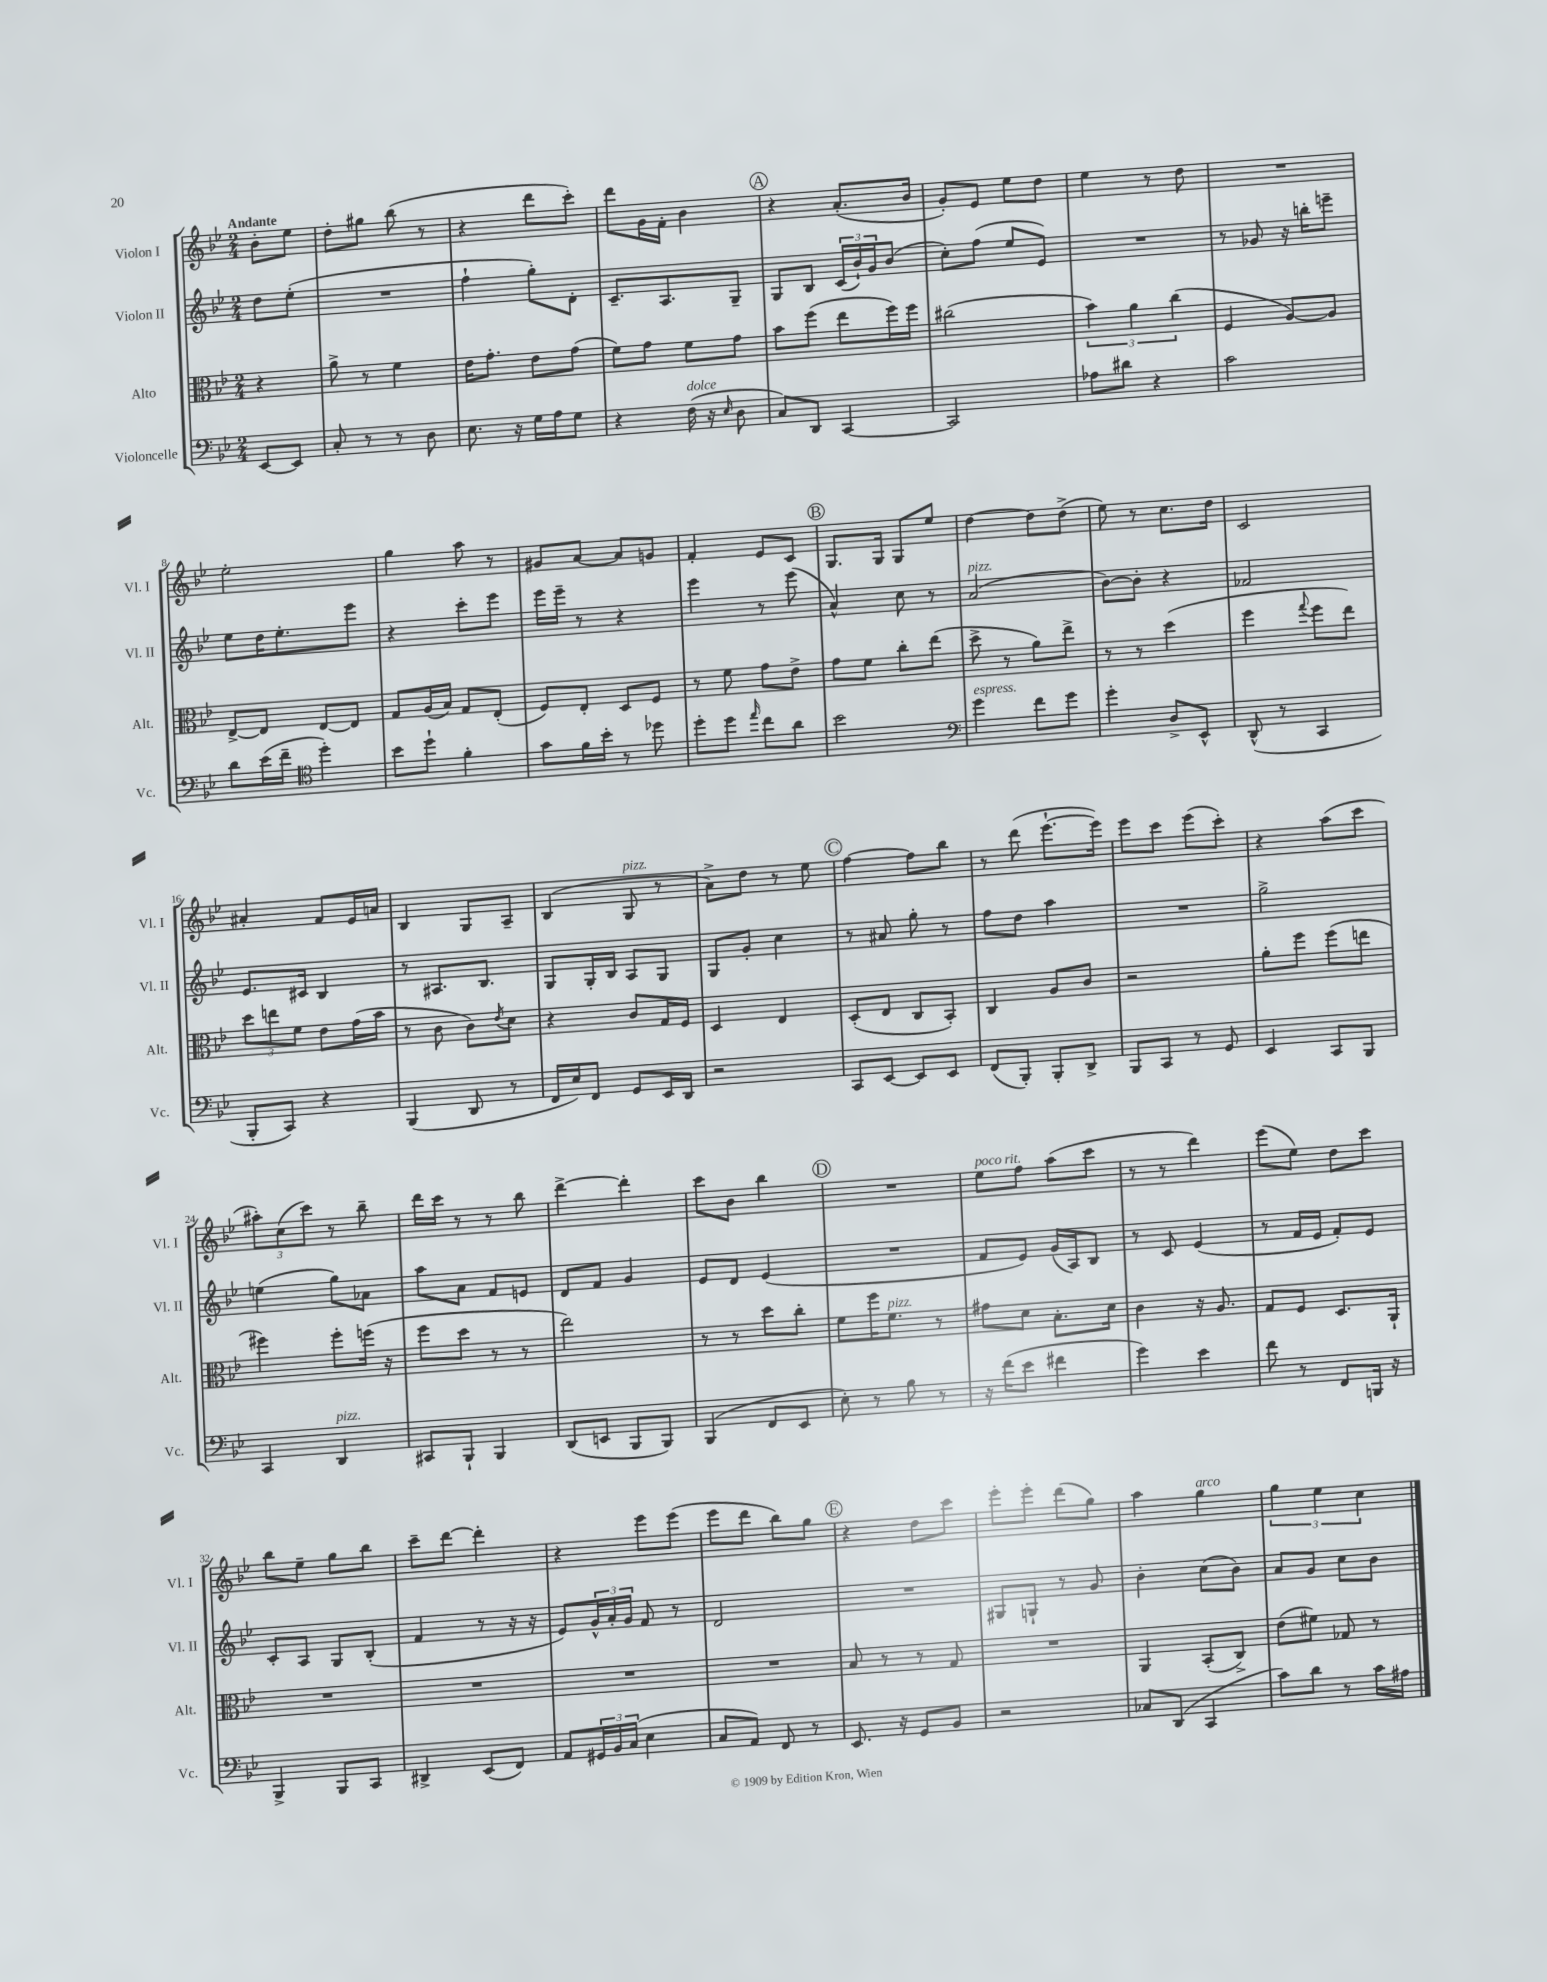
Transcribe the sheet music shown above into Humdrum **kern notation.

**kern	**kern	**kern	**kern
*staff4	*staff3	*staff2	*staff1
*clefF4	*clefC3	*clefG2	*clefG2
*k[b-e-]	*k[b-e-]	*k[b-e-]	*k[b-e-]
*M2/4	*M2/4	*M2/4	*M2/4
[8EE-/L	4r	8dd\L	8b-'\L
8EE-/]J	.	(8ee-'\J	8ee-\J
=	=	=	=
8C'/	8a^\	2r	8dd'\L
8r	8r	.	8gg#\J
8r	4f\	.	(8bb-\
8D\	.	.	8r
=	=	=	=
8.E-\	16e-\LK	4ff`\	4r
.	8.g'\J	.	.
16r	.	.	.
16G\LL	8e-\L	8gg'\L)	8ddd\L
16A\J	.	.	.
8G\J	(8g\J	8d'\J	8ccc'\J)
=	=	=	=
4r	8f\L)	8.c~/L	8ddd\L
.	8g\J	.	16g\L
.	.	8.A/	16f'\JJ
(16F\	8f\L	.	4b-\
16r	.	.	.
16qqE-/	.	.	.
8D\	8g\J	8G~/J	.
=	=	=	=
8C/L)	8b-\L	8G/L	4r
8DD/J	(8ff\J	8B-/J	.
[4CC/	8ee-\L	(24c/LL	(8.a'/L
.	.	24b-`/)	.
.	.	24g/J	.
.	16ff\L)	(8b-/J	.
.	16ff\JJ	.	16b-/Jk
=	=	=	=
2CC/]	(2cc#\	8cc'\L)	8g'/L)
.	.	(8ff\J	8e-/J
.	.	8ee-/L	8ee-\L
.	.	8e-/J)	8dd\J
=	=	=	=
8A-\L	6b-\)	2r	4ee-\
8d#\J	.	.	.
.	6a\	.	.
4r	.	.	8r
.	(6cc\	.	.
.	.	.	8dd\
=	=	=	=
2c\	4F/	8r	2r
.	.	8g-/	.
.	[8A/L)	16r	.
.	.	16bb'\LK	.
.	8A/]J	8eee~\J	.
=	=	=	=
8d\L	[8E-^/L	8ee-\L	2ee-'\
(16e-\L	8E-/]J	16dd\K	.
16f~\JJ	.	8.ee-'\	.
*clefC4	*	*	*
4dd'\)	[8E-/L	.	.
.	8E-/]J	8eee-\J	.
=	=	=	=
8b-\L	8G/L	4r	4gg\
8dd`\J	(16A/L	.	.
.	16B-/JJ)	.	.
4f'\	8G/L	8ccc'\L	8aa\
.	(8E-'/J	8eee-\J	8r
=	=	=	=
8g\L	8F/L)	16eee-\LL	8g#/L
.	.	16eee-~\JJ	.
16f\L	8E-'/J	8r	[8a/J
16b-'\JJ	.	.	.
8r	8D/L	4r	8a/]L
8dd-\	8F/J	.	8g/J
=	=	=	=
8dd'\L	8r	4eee-\	4f'/
8dd\J	8f\	.	.
16qqee-/	.	.	.
8cc\L	8g\L	8r	8e-/L
8a\J	8e-^\J	(8eee-\	8c/J
=	=	=	=
2b-\	8g\L	4a^^/)	8.G/L
.	8f\J	.	.
.	.	.	16G/Jk
.	8cc'\L	8cc\	8G/L
.	(8ee-\J	8r	8ee-/J
=	=	=	=
*clefF4	*	*	*
4g\	8dd^\	(2a/	[4dd\
.	8r	.	.
8f\L	8a\L)	.	8dd\]L
8g\J	8ee-^\J	.	(8dd^\J
=	=	=	=
4g'\	8r	[8b-\L)	8ee-\)
.	8r	8b-'\]J	8r
8D^/L	(4dd\	4r	8.cc\L
8EE-^^/J	.	.	.
.	.	.	16dd\Jk
=	=	=	=
(8DD^^/	4ff\	2f-/	2c/
8r	.	.	.
.	8qqgg/	.	.
4CC/	8ff\L	.	.
.	8ee-\J)	.	.
=	=	=	=
8BBB-'/L	12dd\L	8.e-/L	4a#'/
.	12ee\	.	.
8CC/J)	.	.	.
.	12f\J	.	.
.	.	16c#/Jk	.
4r	8e-\L	4B-/	8f/L
.	(16g\L	.	16e-/L
.	16b-\JJ	.	16a/JJ
=	=	=	=
(4BBB-/	8r	8r	4B-/
.	8c\	8.A#/L	.
8DD/	8c\L)	.	8G/L
.	.	8.B-/J	.
.	8qe-/	.	.
8r	8d\J	.	8A~/J
=	=	=	=
16FF/LL	4r	8G/L	(4B-/
16E-/J)	.	.	.
8FF/J	.	16G'/L	.
.	.	16B-/JJ	.
8GG/L	8c/L	8A/L	8G/
16EE-/L	16G/L	8G/J	8r
16DD/JJ	16F/JJ	.	.
=	=	=	=
2r	4D/	8G/L	8a^\L)
.	.	8g'/J	8dd\J
.	4E-/	4cc\	8r
.	.	.	8ee-\
=	=	=	=
8CC/L	(8D'/L	8r	[4ff\
[8EE-/J	8E-/J	8a#/	.
8EE-/]L	8C/L	8gg'\	8ff\]L
8EE-/J	8BB-'/J)	8r	8bb-\J
=	=	=	=
(8FF/L	4C/	8ff\L	8r
8BBB-'/J)	.	8dd\J	(8ddd\
8BBB-'/L	8A/L	4aa\	[8.eee-`\L
8DD^/J	8c/J	.	.
.	.	.	16eee-\]Jk)
=	=	=	=
8BBB-/L	2r	2r	8eee-\L
8CC/J	.	.	8ccc\J
8r	.	.	(8eee-\L
8GG/	.	.	8ccc'\J)
=	=	=	=
4EE-/	8a'\L	2gg^\	4r
.	8ff\J	.	.
8CC/L	(8ff\L	.	(8aa\L
8BBB-/J	8ee\J	.	8ccc\J
=	=	=	=
4CC/	4ff#\)	(4ee\	12aa#'\L)
.	.	.	(12cc\
.	.	.	12ccc\J)
4DD/	8ff#'\L	8gg\L)	8r
.	(16ff\Jk	8a-\J	8bb-~\
.	16r	.	.
=	=	=	=
8CC#/L	8ff\L	8aa\L	16ddd\LL
.	.	.	16ccc\JJ
8BBB-`/J	8dd\J	8a\J	8r
4BBB-/	8r	8f/L	8r
.	8r	8e/J	8bb-\
=	=	=	=
(8DD/L	2ee-\)	8d/L	[4ddd^\
8EE/J	.	8f/J	.
8BBB-/L	.	4g/	4ddd'\]
8BBB-/J)	.	.	.
=	=	=	=
(4BBB-/	8r	8e-/L	8ccc\L
.	8r	8d/J	8b-\J
8FF/L	8dd\L	(4e-/	4bb-\
8EE-/J	8cc'\J	.	.
=	=	=	=
8E-'\)	8f\L	2r	2r
8r	16ff\K	.	.
.	8.f\J	.	.
8B-\	.	.	.
8r	8r	.	.
=	=	=	=
16r	8g#\L	8f/L	8ee-\L
(16f\LK	.	.	.
8e-\J	8d\J	8e-/J)	8ff\J
4f#\	8.B-'\L	(16g/LL	(8aa\L
.	.	16A/J)	.
.	.	8B-/J	8ccc\J
.	16d\Jk	.	.
=	=	=	=
4g\)	4c\	8r	8r
.	.	8c/	8r
4e-\	16r	(4e-/	4ddd\)
.	8.A/	.	.
=	=	=	=
8f\	8G/L	8r	(8eee-\L
8r	8F/J	16f/LL	8ee-\J)
.	.	16e-/JJ	.
8FF/L	8.D/L	8f'/L)	8dd\L
16BBB/Jk	.	8e-/J	8ccc\J
16r	16AA`/Jk	.	.
=	=	=	=
4BBB-^/	2r	8c'/L	8bb-\L
.	.	8A/J	8ee-~\J
8BBB-/L	.	8G/L	8gg\L
8CC/J	.	(8B-'/J	8bb-\J
=	=	=	=
4DD#^/	2r	4f/	8ccc~\L
.	.	.	[8ddd\J
(8EE-/L	.	8r	4ddd'\]
8FF/J)	.	16r	.
.	.	16r	.
=	=	=	=
8AA/L	2r	8e-/L)	4r
24GG#/L	.	24g^^/L	.
24BB-/	.	24a'/	.
(24C/JJ	.	24g/JJ	.
4E-\	.	8f/	8eee-\L
.	.	8r	(8eee-\J
=	=	=	=
8C/L	2r	2d/	8eee-\L
8AA/J)	.	.	8ddd\J
8FF/	.	.	8bb-\L)
8r	.	.	8gg\J
=	=	=	=
8.EE-/	8B-/	2r	4r
.	8r	.	.
16r	.	.	.
8GG/L	8r	.	8dd\L
8BB-/J	8G/	.	8ccc\J
=	=	=	=
2r	2r	8G#/L	8eee-'\L
.	.	8G`/J	8eee-'\J
.	.	8r	(8ddd\L
.	.	8g/	8gg\J)
=	=	=	=
8C-/L	4AA/	4b-'\	4aa\
(8DD/J	.	.	.
4CC/	(8BB-'/L	(8cc\L	4gg\
.	8C^/J)	8b-\J)	.
=	=	=	=
8c\L)	(8e-\L	8a/L	6gg\
8d\J	8f#\J)	8g/J	.
.	.	.	6ee-\
8r	8G-/	8cc\L	.
.	.	.	6cc\
16c\LL	8r	8b-\J	.
16A#\JJ	.	.	.
==	==	==	==
*-	*-	*-	*-
